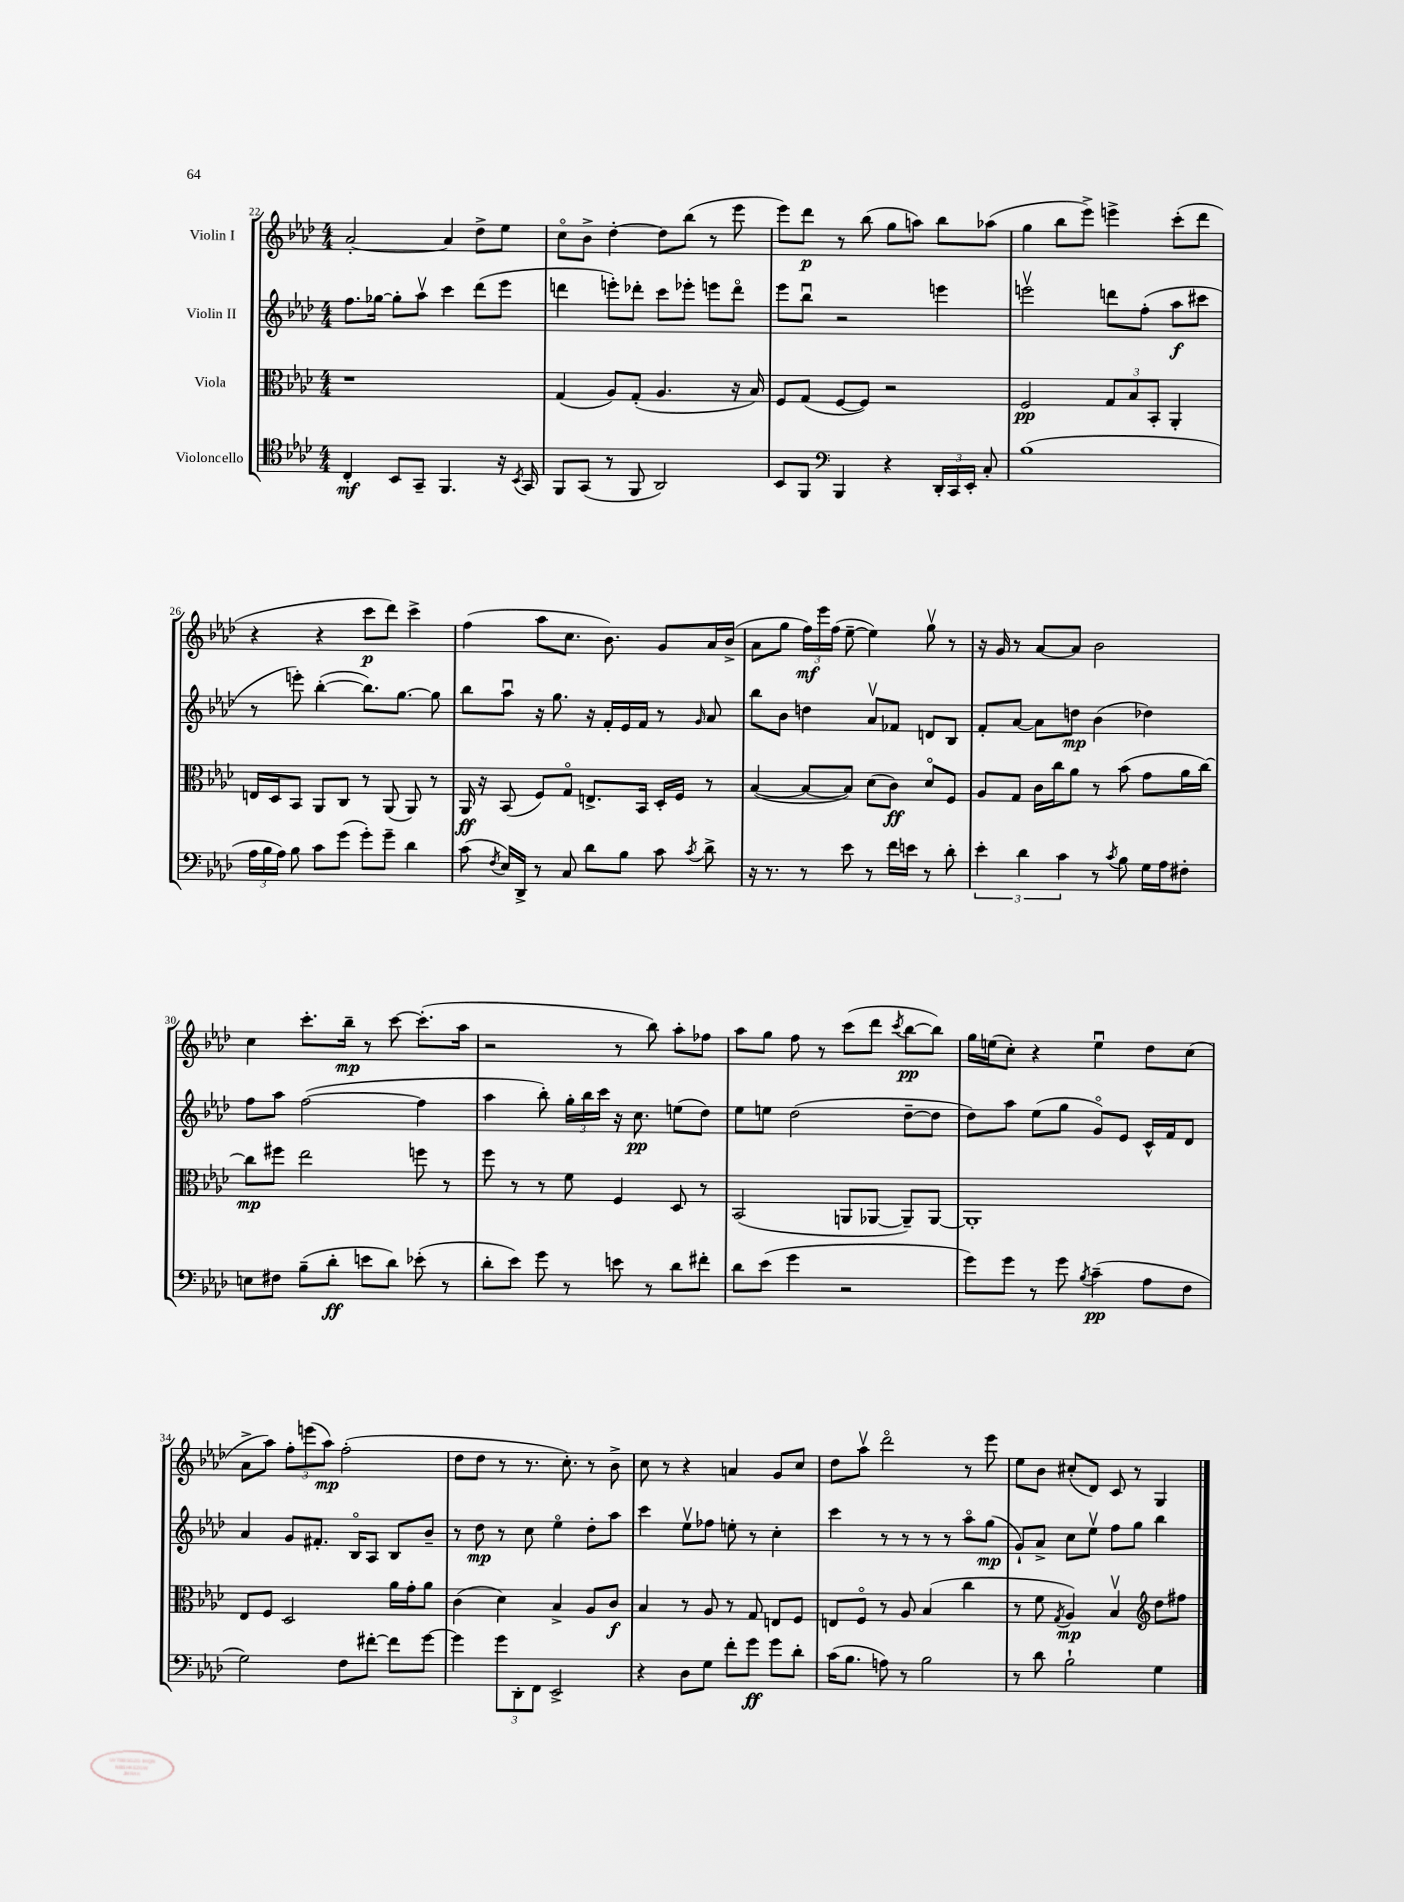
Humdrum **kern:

**kern	**dynam	**kern	**dynam	**kern	**dynam	**kern	**dynam
*part4	*part4	*part3	*part3	*part2	*part2	*part1	*part1
*staff4	*staff4	*staff3	*staff3	*staff2	*staff2	*staff1	*staff1
*I"Violoncello	*	*I"Viola	*	*I"Violin II	*	*I"Violin I	*
*clefC4	*	*clefC3	*	*clefG2	*	*clefG2	*
*k[b-e-a-d-]	*	*k[b-e-a-d-]	*	*k[b-e-a-d-]	*	*k[b-e-a-d-]	*
*M4/4	*	*M4/4	*	*M4/4	*	*M4/4	*
=22	=22	=22	=22	=22	=22	=22	=22
4C'/	mf	1r	.	8.ff\L	.	[2a-'/	.
.	.	.	.	[16gg-X\Jk	.	.	.
8BB-/L	.	.	.	8gg-'\L]	.	.	.
8GG~/J	.	.	.	8aa-v\J	.	.	.
4.FF/	.	.	.	4ccc\	.	4a-/]	.
.	.	.	.	(8ddd-\L	.	8dd-^\L	.
16r	.	.	.	8eee-\J	.	8ee-\J	.
8qBB-/	.	.	.	.	.	.	.
16GG/	.	.	.	.	.	.	.
=23	=23	=23	=23	=23	=23	=23	=23
8FF/L	.	(4G/	.	4dddn\	.	8cc\L	.
(8GG/J	.	.	.	.	.	8b-^\J	.
8r	.	8A-/L)	.	8eeen'\L)	.	[4dd-'\	.
8FF/	.	(8G'/J	.	8ddd-X'\J	.	.	.
2AA-/)	.	4.A-/	.	8ccc\L	.	8dd-\L]	.
.	.	.	.	8eee-X'\J	.	(8bb-\J	.
.	.	.	.	8eeen\L	.	8r	.
.	.	16r	.	8ddd-\J	.	8eee-\	.
.	.	16B-/)	.	.	.	.	.
=24	=24	=24	=24	=24	=24	=24	=24
8BB-/L	.	8F/L	.	8eee-\L	.	8eee-\L)	.
8FF/J	.	(8G/J	.	8bb-u\J	.	8ddd-\J	p
*clefF4	*	*	*	*	*	*	*
4BBB-/	.	[8F/L	.	2r	.	8r	.
.	.	8F/J])	.	.	.	(8bb-\	.
4r	.	2r	.	.	.	8gg\L	.
.	.	.	.	.	.	8aan\J)	.
24DD-'/LL	.	.	.	4eeen\	.	8bb-\L	.
24CC/	.	.	.	.	.	.	.
24EE-'/JJ	.	.	.	.	.	.	.
8C'/	.	.	.	.	.	(8aa-X\J	.
=25	=25	=25	=25	=25	=25	=25	=25
(1B-	.	2F/	pp	2eeenv\	.	4gg\	.
.	.	.	.	.	.	8bb-\L	.
.	.	.	.	.	.	8eee-^\J)	.
.	.	12G/L	.	8dddn\L	.	4eeen^\	.
.	.	12B-/	.	.	.	.	.
.	.	.	.	(8ff'\J	.	.	.
.	.	12BB-'/J	.	.	.	.	.
.	.	4AA-'/	.	8aa-\L	f	(8ccc'\L	.
.	.	.	.	8ccc#X\J	.	8ddd-\J	.
!!LO:LB:g=z
=26	=26	=26	=26	=26	=26	=26	=26
24A-\LL	.	16En/LL	.	8r	.	4r	.
24B-\	.	.	.	.	.	.	.
.	.	16D-/J	.	.	.	.	.
24A-\JJ)	.	.	.	.	.	.	.
8B-\	.	8BB-/J	.	8eeen'\)	.	.	.
8c\L	.	8AA-/L	.	([4bb-'\	.	4r	.
(8g\J	.	8C/J	.	.	.	.	.
8g'\L)	.	8r	.	8.bb-\L])	.	8ccc\L	p
8g~\J	.	(8AA-/	.	.	.	8ddd-\J)	.
.	.	.	.	[8.gg\J	.	.	.
4d-\	.	8AA-/)	.	.	.	4ccc^\	.
.	.	8r	.	8gg\]	.	.	.
=27	=27	=27	=27	=27	=27	=27	=27
(8c\	.	16AA-/	ff	8bb-\L	.	(4ff\	.
.	.	16r	.	.	.	.	.
8qF/	.	.	.	.	.	.	.
16E-/LL)	.	(8BB-/	.	8aa-u\J	.	.	.
16DD-^/JJ	.	.	.	.	.	.	.
8r	.	8F/L)	.	16r	.	8aa-\L	.
.	.	.	.	8.gg\	.	.	.
8C/	.	8G/J	.	.	.	8.cc\J	.
8d-\L	.	8.En^/L	.	16r	.	.	.
.	.	.	.	16f'/LL	.	8.b-\)	.
8B-\J	.	.	.	16e-/	.	.	.
.	.	16BB-/Jk	.	16f/JJ	.	.	.
8c\	.	16D-'/LL	.	8r	.	8g/L	.
.	.	16F/JJ	.	.	.	.	.
8qc/	.	.	.	16qqg/	.	.	.
8d-^\	.	8r	.	8a-/	.	16a-/L	.
.	.	.	.	.	.	(16b-^/JJ	.
=28	=28	=28	=28	=28	=28	=28	=28
16r	.	([4B-/	.	8bb-\L	.	8a-\L	.
8.r	.	.	.	.	.	.	.
.	.	.	.	8b-\J	.	8gg\J	.
8r	.	8B-/L_	.	4ddn\	.	24ff\LL)	mf
.	.	.	.	.	.	24eee-\	.
.	.	.	.	.	.	(24ff\JJ	.
8e-\	.	8B-/J])	.	.	.	[8ee-~\	.
8r	.	(8d-\L	.	8a-v/L	.	4ee-\])	.
16f\LL	.	8c\J)	ff	8f-X/J	.	.	.
16en\JJ	.	.	.	.	.	.	.
8r	.	8d-/L	.	8dn/L	.	8ggv\	.
8d-'\	.	8F/J	.	8B-/J	.	8r	.
=29	=29	=29	=29	=29	=29	=29	=29
6e-'\	.	8A-/L	.	8f'/L	.	16r	.
.	.	.	.	.	.	16g/	.
.	.	8G/J	.	[8a-/J	.	8r	.
6d-\	.	.	.	.	.	.	.
.	.	16c\LL	.	8a-\L]	.	[8a-/L	.
.	.	16cc\J	.	.	.	.	.
6c\	.	.	.	.	.	.	.
.	.	8a-\J	.	8ddn\J	mp	8a-/J]	.
8r	.	8r	.	(4b-\	.	2b-\	.
8qc/	.	.	.	.	.	.	.
8B-\	.	(8b-\	.	.	.	.	.
16G\LL	.	8g\L	.	4dd-X\)	.	.	.
16A-\J	.	.	.	.	.	.	.
8F#X'\J	.	16a-\L	.	.	.	.	.
.	.	[16cc\JJ)	.	.	.	.	.
!!LO:LB:g=z
=30	=30	=30	=30	=30	=30	=30	=30
8En\L	.	8cc\L]	mp	8ff\L	.	4cc\	.
8F#X\J	.	8ff#X\J	.	8aa-\J	.	.	.
(8B-~\L	.	2ee-\	.	([2ff\	.	8.ccc'\L	.
8d-'\J	ff	.	.	.	.	.	.
.	.	.	.	.	.	16bb-~\Jk	mp
8en\L	.	.	.	.	.	8r	.
8d-\J)	.	.	.	.	.	[8ccc\	.
(8e-X'\	.	8ffn\	.	4ff\]	.	(8.ccc'\L]	.
8r	.	8r	.	.	.	.	.
.	.	.	.	.	.	16aa-\Jk	.
=31	=31	=31	=31	=31	=31	=31	=31
8d-'\L	.	8ff\	.	4aa-\	.	2r	.
8e-\J)	.	8r	.	.	.	.	.
8g\	.	8r	.	8bb-'\)	.	.	.
8r	.	8f\	.	24gg'\LL	.	.	.
.	.	.	.	24bb-\	.	.	.
.	.	.	.	24ccc\JJ	.	.	.
8en\	.	4F/	.	16r	.	8r	.
.	.	.	.	8.cc\	pp	.	.
8r	.	.	.	.	.	8bb-\)	.
8d-\L	.	8D-/	.	(8een\L	.	8aa-'\L	.
8f#X'\J	.	8r	.	8dd-\J)	.	8ff-X\J	.
=32	=32	=32	=32	=32	=32	=32	=32
8d-\L	.	(2BB-/	.	8ee-\L	.	8aa-\L	.
(8e-\J	.	.	.	8een\J	.	8gg\J	.
4g\	.	.	.	(2dd-\	.	8ff\	.
.	.	.	.	.	.	8r	.
2r	.	8AAn/L	.	.	.	(8ccc\L	.
.	.	[8AA-X/J	.	.	.	8ddd-\J	.
.	.	.	.	.	.	8qccc/	.
.	.	8AA-~/L])	.	[8dd-~\L	.	[8bb-\L	pp
.	.	[8AA-/J	.	8dd-\J]	.	8bb-\J])	.
=33	=33	=33	=33	=33	=33	=33	=33
8g\L)	.	1AA-']	.	8dd-\L)	.	16gg\LL	.
.	.	.	.	.	.	(16een\J	.
8g\J	.	.	.	8aa-\J	.	8cc'\J)	.
8r	.	.	.	(8ee-\L	.	4r	.
8g\	.	.	.	8gg\J	.	.	.
8qB-/	.	.	.	.	.	.	.
(4c~\	pp	.	.	8g/L)	.	4eeu\	.
.	.	.	.	8e-/J	.	.	.
8A-\L	.	.	.	16c^^/LL	.	8dd-\L	.
.	.	.	.	16f/J	.	.	.
8F\J	.	.	.	8d-/J	.	(8cc\J	.
!!LO:LB:g=z
=34	=34	=34	=34	=34	=34	=34	=34
2G\)	.	8E-/L	.	4a-/	.	8a-^\L	.
.	.	8F/J	.	.	.	8aa-\J)	.
.	.	2D-/	.	8g/L	.	12ff'\L	.
.	.	.	.	.	.	(12eeen\	.
.	.	.	.	8.f#X'/J	.	.	.
.	.	.	.	.	.	12aa-\J)	mp
8F\L	.	.	.	.	.	(2ff'\	.
.	.	.	.	16B-/KL	.	.	.
[8f#X'\J	.	.	.	8A-/J	.	.	.
8f#\L]	.	16a-\LL	.	8B-/L	.	.	.
.	.	16g'\J	.	.	.	.	.
[8g\J	.	8a-\J	.	8b-~/J	.	.	.
=35	=35	=35	=35	=35	=35	=35	=35
4g\]	.	(4c\	.	8r	.	8dd-\L	.
.	.	.	.	8dd-\	mp	8dd-\J	.
12g\L	.	4d-\)	.	8r	.	8r	.
12DD-'\	.	.	.	.	.	.	.
.	.	.	.	8cc\	.	8.r	.
12FF\J	.	.	.	.	.	.	.
2EE-^/	.	4B-^/	.	4ee-\	.	.	.
.	.	.	.	.	.	8.cc'\)	.
.	.	8A-/L	.	8dd-'\L	.	8r	.
.	.	8c/J	f	8aa-\J	.	8b-^\	.
=36	=36	=36	=36	=36	=36	=36	=36
4r	.	4B-/	.	4ccc\	.	8cc\	.
.	.	.	.	.	.	8r	.
8D-\L	.	8r	.	8ee-v\L	.	4r	.
8G\J	.	8A-/	.	8ff-X\J	.	.	.
8f'\L	.	8r	.	8een'\	.	4an/	.
8g\J	ff	8G/	.	8r	.	.	.
8g\L	.	8En/L	.	4cc'\	.	8g/L	.
8d-'\J	.	8F/J	.	.	.	8cc/J	.
=37	=37	=37	=37	=37	=37	=37	=37
(16c\KL	.	8En/L	.	4ccc\	.	8dd-\L	.
8.B-\J	.	.	.	.	.	.	.
.	.	8F/J	.	.	.	8aa-v\J	.
8An\)	.	8r	.	8r	.	2ddd-\	.
8r	.	8A-/	.	8r	.	.	.
2B-\	.	(4B-/	.	8r	.	.	.
.	.	.	.	8r	.	.	.
.	.	4cc\	.	8aa-\L	.	8r	.
.	.	.	.	(8gg\J	mp	8eee-\	.
=38	=38	=38	=38	=38	=38	=38	=38
8r	.	8r	.	8g`/L)	.	8ee-\L	.
8d-\	.	8f\	.	8a-^/J	.	8b-\J	.
.	.	8qG/	.	.	.	.	.
2B-`\	.	4A-/)	mp	8cc\L	.	(8cc#X'/L	.
.	.	.	.	8ee-v\J	.	8d-/J)	.
.	.	4B-v/	.	8ff\L	.	8c/	.
.	.	.	.	8gg\J	.	8r	.
*	*	*clefG2	*	*	*	*	*
4G\	.	8dd-\L	.	4bb-\	.	4G/	.
.	.	8ff#X\J	.	.	.	.	.
==	==	==	==	==	==	==	==
*-	*-	*-	*-	*-	*-	*-	*-
